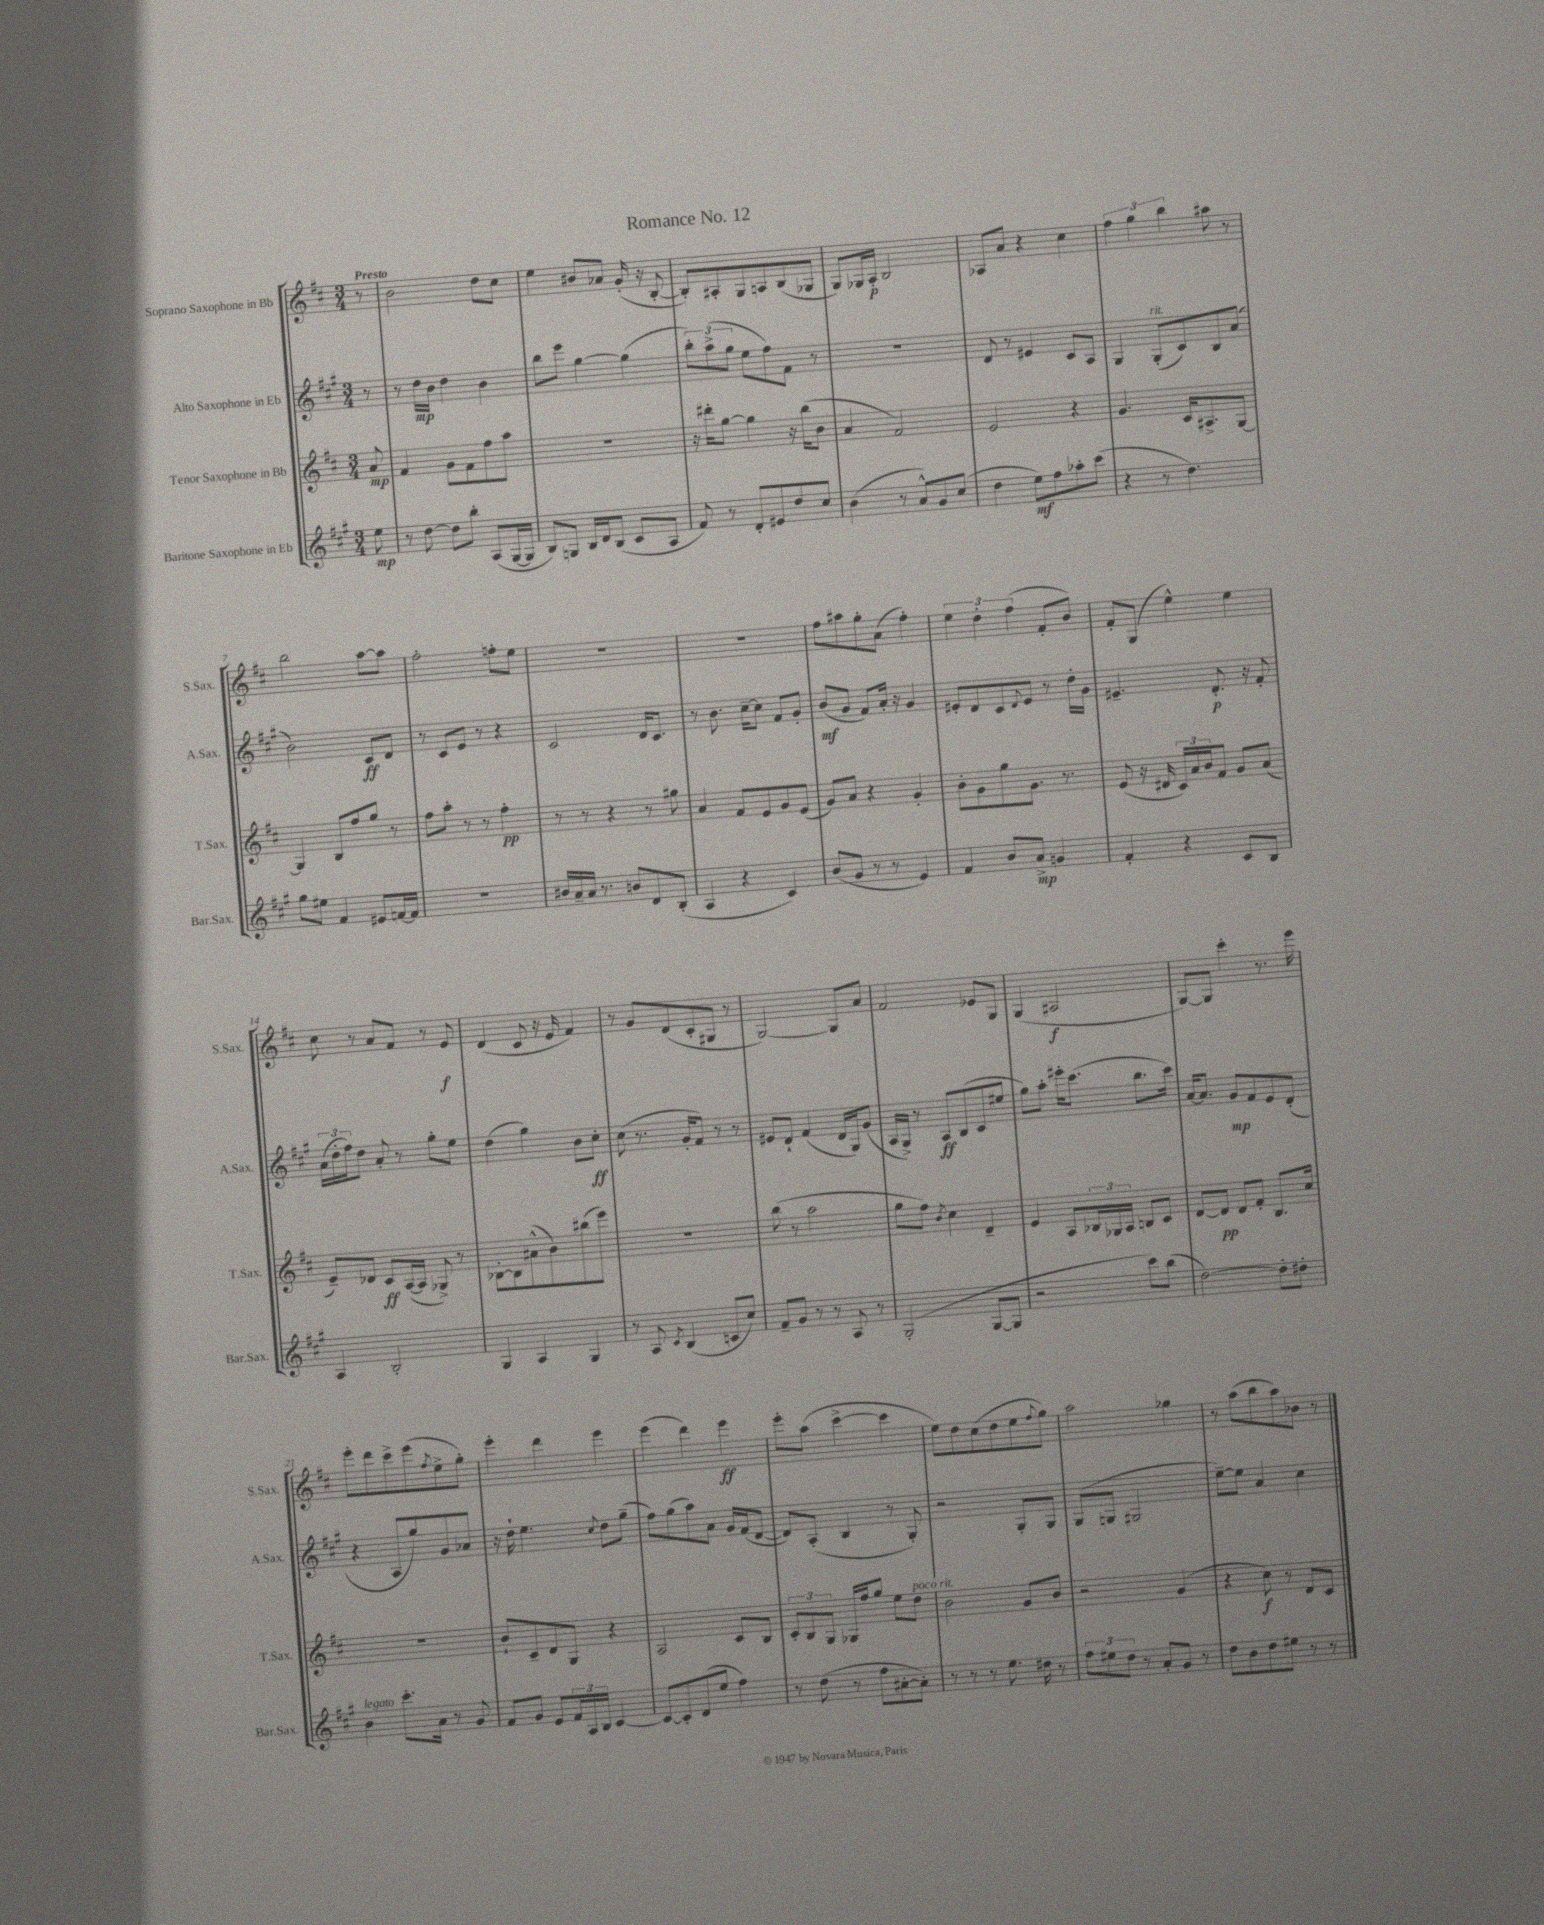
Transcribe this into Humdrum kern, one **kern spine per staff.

**kern	**kern	**kern	**kern
*staff4	*staff3	*staff2	*staff1
*clefG2	*clefG2	*clefG2	*clefG2
*k[f#c#g#]	*k[f#c#]	*k[f#c#g#]	*k[f#c#]
*M3/4	*M3/4	*M3/4	*M3/4
8ee	8a	8r	8r
=	=	=	=
8r	4f#	8r	2b
[8dd	.	16dd	.
.	.	16b	.
8dd]	8g	4dd	.
8bb'	8f#	.	.
(8A	8ff#	4b	8dd
[16G#	8aa	.	8cc#
16G#]	.	.	.
=	=	=	=
8B)	2.r	8bb	4ee
8G	.	8eee	.
16B	.	[4gg#	8b#
16d	.	.	.
(8B	.	.	8a-
8c#	.	(4gg#]	(16g'
.	.	.	16r
8A	.	.	[8B'
=	=	=	=
8f#)	16r	12bb')	8B'])
.	16ddd#'	.	.
.	.	(12aa^	.
8r	[8gg	.	8A#'
.	.	12gg#	.
8d'	4gg]	8ee	8G
8e#	.	8ff#)	8A
8dd	16r	8f#	(8B
.	(16bb	.	.
8cc#	8b	8r	8G-
=	=	=	=
(4b	4a	2.r	8G)
.	.	.	16G-
.	.	.	16A'
8r	2f#)	.	2B
8a^^)	.	.	.
8g#	.	.	.
(8cc#	.	.	.
=	=	=	=
4dd	2e	8d	8A-
.	.	8r	8a
8ee)	.	4e#	4r
8ff#	.	.	.
8aa-'	4r	8c#	4cc#
(8ccc#	.	8A	.
=	=	=	=
4r	4.g	4G#	6ff#
.	.	.	6gg
8r	.	(8G#'	.
.	.	.	6bb
4.dd)	16c#	8c#)	.
.	8.A#^	.	.
.	.	8B	8aa#
.	[8G	(8a	8r
=	=	=	=
8gg#	4G]	2b)	2bb
8ee#	.	.	.
4f#	8B	.	.
.	8ff#	.	.
8e#	8gg	8c#	[8aa
[16f	8r	8d	8aa]
16f]	.	.	.
=	=	=	=
2.r	8ff#	8r	2ff#'
.	8aa'	8c#	.
.	8r	8e	.
.	8r	8r	.
.	4ff#'	4r	8ff'
.	.	.	8ee
=	=	=	=
16b#	8r	2c#	2.r
16a~	.	.	.
16a	8r	.	.
8.r	.	.	.
.	4r	.	.
8b	.	.	.
8d	8r	16d	.
.	.	8.c#	.
(8B'	8gg#	.	.
=	=	=	=
4A	4a	8r	2.r
.	.	8.b	.
4r	8f#	.	.
.	.	[16cc#~	.
.	8e	8cc#]	.
4c#)	8g	8f#	.
.	(8e	8g#'	.
=	=	=	=
(8b	8g)	(8b	8ff#
8g#	8a	8g#	8aa#
8r	4r	8f#)	8gg'
8r	.	16a'	(8a
.	.	16r	.
4e)	4g'	4g#	4ff#')
=	=	=	=
4f#	8b'	8e#'	6ee
.	8g	8d	.
.	.	.	6dd'
8b	8gg	8c#	.
.	.	.	(6ff#
.	.	8qqd	.
8a^	8.g	8e#	.
4g	.	8r	8f#'
.	8.r	.	.
.	.	16dd'	8b)
.	.	16g#	.
=	=	=	=
4f#'	(8e	4.e#~	8f#'
.	16r	.	(8G
.	16d#	.	.
4r	24c#)	.	4ee^^)
.	24a	.	.
.	24b	.	.
.	8f#	8.d'	.
8c#	8g	.	4ee
.	.	16r	.
8B	(8a	8f#'	.
=	=	=	=
4A	8e~)	(24a	8cc#
.	.	24dd'	.
.	.	24ff#)	.
.	8d-	8dd	8r
2B'	8c#	8a'	8a
.	([16A	8r	8f#
.	16A]	.	.
.	8G-^)	8gg#'	8r
.	8r	8ee	8e
=	=	=	=
4G#	[8B-'	(4dd	(4d
.	8B-]	.	.
4A	(8a#^^	4gg#)	8c#
.	8b)	.	16r
.	.	.	16e
4G#	(8bb#	8b	4f#)
.	8eee)	8cc#'	.
=	=	=	=
8r	2.r	(8cc#	8r
8A	.	8.r	8g
8qc#	.	.	.
(4B	.	.	(8d
.	.	16g#'	.
.	.	8f#)	8c#'
8c	.	8r	8G#
8cc#)	.	8r	8r
=	=	=	=
8f#~	(8bb	8e#	[2G)
8g#	8r	8d`	.
8r	2aa	(4f#	.
8r	.	.	.
8A	.	16d	8G]
.	.	16G#)	.
8r	.	(8g#	8a
=	=	=	=
(2G#'	8gg	16A	2f#
.	.	16G#^)	.
.	8ff#)	8r	.
.	8qb	.	.
.	4cc#	8A	.
.	.	(8B	.
[8G#	4d~	8c#	8e-
8G#]	.	8ee#	8G
=	=	=	=
2r	4e	8gg#)	(4G
.	.	8aa'	.
.	8A	16eee#'	2A#
.	.	(8.ccc#	.
.	24B-	.	.
.	24G-	.	.
.	24A	.	.
8ccc#)	8B	8.bb	.
(8bb	8c#	.	.
.	.	16ccc#)	.
=	=	=	=
[2dd)	[8d	[16a	[8G)
.	.	8.a]	.
.	8d]	.	8G]
.	8d	8g#	4ccc#'
.	8f#'	8f#	.
8dd']	8.B	8e	8.r
8dd#'	.	(8d'	.
.	16cc#	.	16eee
=	=	=	=
4b	2.r	4r	8eee'
.	.	.	8ddd
8.ccc#'	.	8A	8ccc#^
.	.	8gg#)	(8eee
16a	.	.	.
.	.	.	8qff#
8r	.	8g#	8ee^
8g#	.	8a-	8gg')
=	=	=	=
8f#	8b`	16r	4eee'
.	.	16dd`	.
8g#	8c#~	4.ee	.
8e	8d	.	4ddd
24f#	8G	.	.
24A	.	.	.
24B	.	.	.
.	.	8qqcc#	.
[4c#	4r	8dd	4eee
.	.	(8gg#~	.
=	=	=	=
8c#_	2A	8ff#)	(4eee
8c#']	.	(8gg#	.
(8d	.	8aa)	4ddd)
8ee	.	8a	.
4ff#)	8c#	16g#	4eee
.	.	(16f#	.
.	8B	[8d	.
=	=	=	=
8r	12c#'	8d])	8eee'
.	12B	.	.
(8dd	.	(8A'	(8aa
.	12G	.	.
8r	16G-	4B	[4ccc#^
.	16ff#	.	.
8ff#	8gg	.	.
[8a#'	8ee	8r	4ccc#]
8a#'])	8dd	8G#')	.
=	=	=	=
8r	2b	2r	8ee)
8r	.	.	8dd
8r	.	.	(8cc#
8.ee	.	.	8dd
.	8g	8G#'	8ee
16dd#	.	.	.
.	.	.	8qqff#
8r	8b	8G#	8gg)
=	=	=	=
12ff#	2r	(8G#	2aa
12ee#	.	.	.
.	.	8G	.
12dd	.	.	.
8r	.	2G#	.
8a'	.	.	.
8g#	(4g	.	4gg-
8r	.	.	.
=	=	=	=
8dd	4r	[8ee~)	8r
8b	.	8ee]	(8aa
8dd	8cc#)	4a	8bb
8ee#	8r	.	8aa)
8r	8d	4cc#	8b-
8r	8c#	.	8r
==	==	==	==
*-	*-	*-	*-
